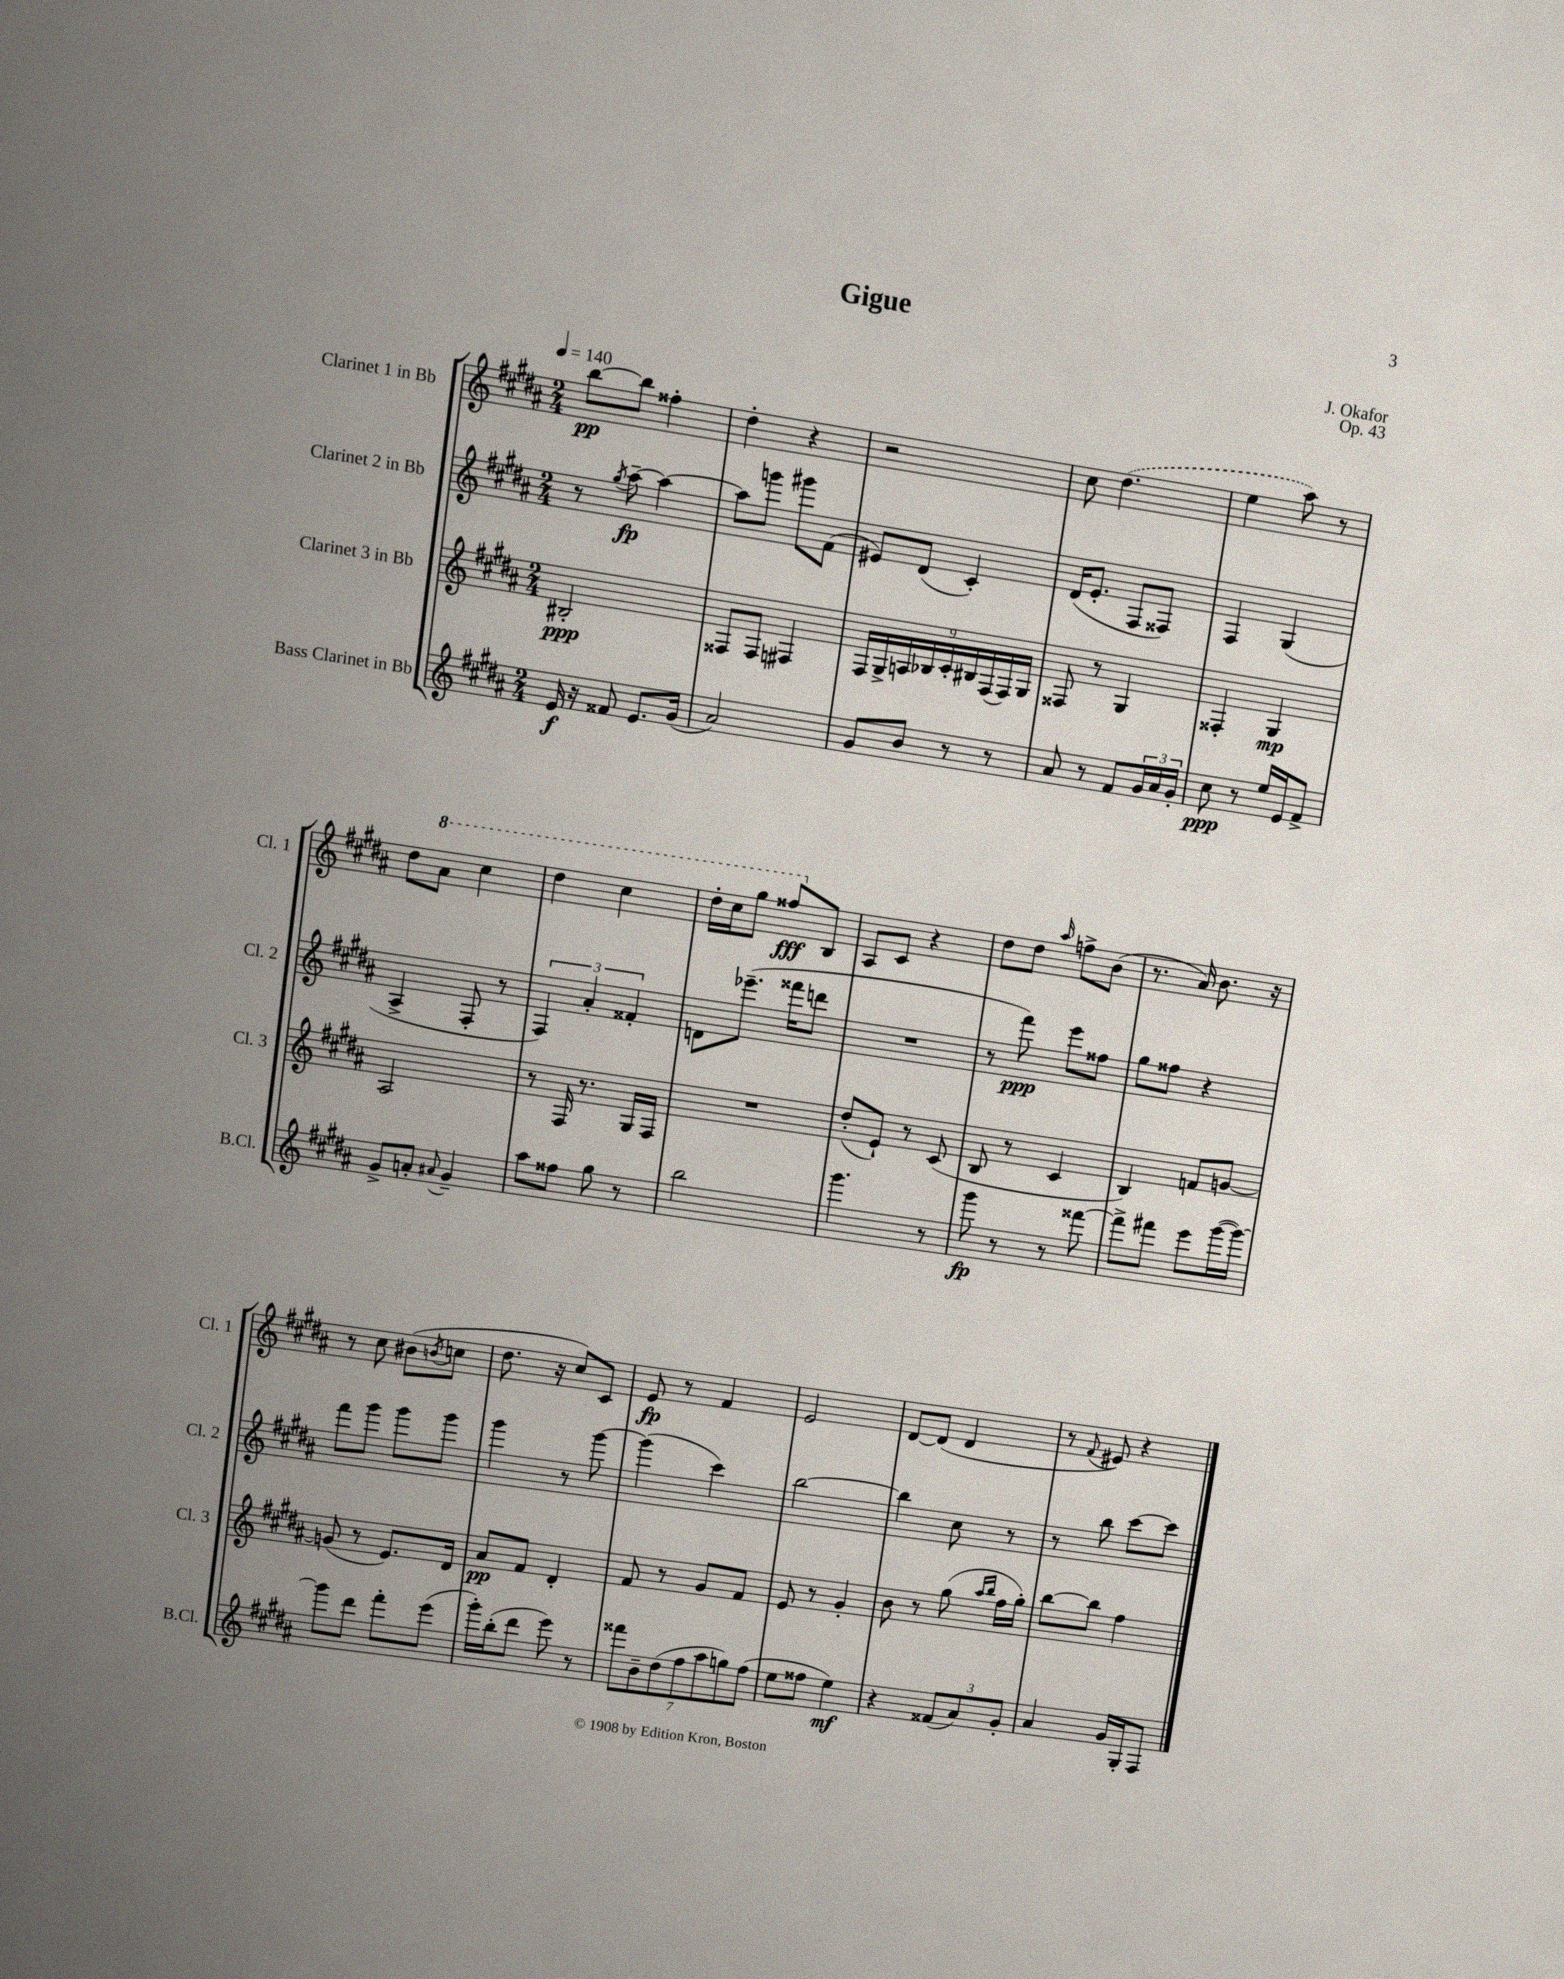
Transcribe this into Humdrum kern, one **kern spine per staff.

**kern	**dynam	**kern	**dynam	**kern	**dynam	**kern	**dynam
*part4	*part4	*part3	*part3	*part2	*part2	*part1	*part1
*staff4	*staff4	*staff3	*staff3	*staff2	*staff2	*staff1	*staff1
*I"Bass Clarinet in Bb	*	*I"Clarinet 3 in Bb	*	*I"Clarinet 2 in Bb	*	*I"Clarinet 1 in Bb	*
*I'B.Cl.	*	*I'Cl. 3	*	*I'Cl. 2	*	*I'Cl. 1	*
*clefG2	*	*clefG2	*	*clefG2	*	*clefG2	*
*k[f#c#g#d#a#]	*	*k[f#c#g#d#a#]	*	*k[f#c#g#d#a#]	*	*k[f#c#g#d#a#]	*
*M2/4	*	*M2/4	*	*M2/4	*	*M2/4	*
*MM140	*	*MM140	*	*MM140	*	*MM140	*
=1	=1	=1	=1	=1	=1	=1	=1
16e/	f	2B#X'/	ppp	8r	.	[8bb\L	pp
16r	.	.	.	.	.	.	.
.	.	.	.	8qgg#/	.	.	.
8f##X/	.	.	.	[8aa#~\	fp	8bb\J]	.
8.e/L	.	.	.	4aa#\_	.	4ff##X'\	.
(16g#/Jk	.	.	.	.	.	.	.
=2	=2	=2	=2	=2	=2	=2	=2
2a#/)	.	8F##X/L	.	8aa#\L]	.	4dd#'\	.
.	.	8F##/J	.	8gggn\J	.	.	.
.	.	4F#X/	.	8ggg#X\L	.	4r	.
.	.	.	.	(8f#\J	.	.	.
=3	=3	=3	=3	=3	=3	=3	=3
8g#/L	.	18F#/LL	.	8e#X/L)	.	2r	.
.	.	18G#^/	.	.	.	.	.
.	.	18An/	.	.	.	.	.
8b/J	.	.	.	(8d#/J	.	.	.
.	.	18B-X/	.	.	.	.	.
.	.	18c#'/	.	.	.	.	.
8r	.	.	.	4c#'/)	.	.	.
.	.	18B#X/	.	.	.	.	.
.	.	(18F#/	.	.	.	.	.
8r	.	.	.	.	.	.	.
.	.	18F#/)	.	.	.	.	.
.	.	18G#/JJ	.	.	.	.	.
=4	=4	=4	=4	=4	=4	=4	=4
8a#/	.	8F##X/	.	(16d#/KL	.	8cc#\	.
.	.	.	.	8.e'/J	.	.	.
8r	.	8r	.	.	.	(4.dd#\	.
8f#/L	.	4G#/	.	8F#/L	.	.	.
24g#/L	.	.	.	8F##X/J)	.	.	.
24a#/	.	.	.	.	.	.	.
24g#'/JJ	.	.	.	.	.	.	.
=5	=5	=5	=5	=5	=5	=5	=5
8cc#\	ppp	4F##X'/	.	4F#/	.	4ee\	.
8r	.	.	.	.	.	.	.
16ee/LL	.	4G#/	mp	(4G#/	.	8aa#\)	.
16e/J	.	.	.	.	.	.	.
8f#^/J	.	.	.	.	.	8r	.
!!LO:LB:g=z
=6	=6	=6	=6	=6	=6	=6	=6
8g#^/L	.	2A#/	.	4A#^/	.	8dd#\L	.
*	*	*	*	*	*	*8va	*
8an'/J	.	.	.	.	.	8aa#\J	.
8qqa#X/	.	.	.	.	.	.	.
4g#~/	.	.	.	8F#'/	.	4ccc#\	.
.	.	.	.	8r	.	.	.
=7	=7	=7	=7	=7	=7	=7	=7
8aa#\L	.	8r	.	6F#/)	.	4ddd#\	.
8ff##X\J	.	16F#/	.	.	.	.	.
.	.	.	.	6a#'/	.	.	.
.	.	8.r	.	.	.	.	.
8gg#\	.	.	.	.	.	4ccc#\	.
.	.	.	.	6f##X'/	.	.	.
8r	.	16G#/LL	.	.	.	.	.
.	.	16F#/JJ	.	.	.	.	.
=8	=8	=8	=8	=8	=8	=8	=8
2bb\	.	2r	.	8dn\L	.	16ddd#'\LL	.
.	.	.	.	.	.	16ccc#\J	.
.	.	.	.	(8.eee-X~\J	.	8ggg#\J	.
.	.	.	.	.	.	8fff##X/L	fff
.	.	.	.	16fff##X\KL	.	.	.
*	*	*	*	*	*	*X8va	*
.	.	.	.	8dddn\J	.	8B/J	.
=9	=9	=9	=9	=9	=9	=9	=9
4.ggg#\	.	(8dd#'/L	.	2r	.	8A#/L	.
.	.	8e`/J)	.	.	.	8c#/J	.
.	.	8r	.	.	.	4r	.
8r	.	(8c#/	.	.	.	.	.
=10	=10	=10	=10	=10	=10	=10	=10
8ggg#\	fp	8B/	.	8r	.	8dd#\L	.
8r	.	8r	.	8fff#\)	ppp	8dd#\J	.
.	.	.	.	.	.	16qqaa#/	.
8r	.	4c#/	.	8eee\L	.	8ffn^\L	.
[8fff##X\	.	.	.	8ff##X\J	.	(8b\J	.
=11	=11	=11	=11	=11	=11	=11	=11
8fff##^\L]	.	4B/)	.	8gg#\L	.	8.r	.
8fff#X\J	.	.	.	8ff##X\J	.	.	.
.	.	.	.	.	.	16a#/)	.
8eee\L	.	8fn/L	.	4r	.	8.b\	.
([16ggg#\L	.	[8gn/J	.	.	.	.	.
16ggg#\JJ_)	.	.	.	.	.	16r	.
!!LO:LB:g=z
=12	=12	=12	=12	=12	=12	=12	=12
8ggg#\L]	.	(8gn/]	.	8fff#\L	.	8r	.
8ddd#\J	.	8r	.	8ggg#\J	.	8cc#\	.
8fff#'\L	.	8.e/L)	.	8ggg#\L	.	(8b#X\L	.
.	.	.	.	.	.	8qbn/	.
(8eee\J	.	.	.	8ggg#\J	.	8ccn\J	.
.	.	16d#/Jk	.	.	.	.	.
=13	=13	=13	=13	=13	=13	=13	=13
16ggg#'\LL)	.	8a#/L	pp	4ggg#\	.	8.dd#\	.
(16bb'\J	.	.	.	.	.	.	.
8ddd#\J	.	8f#/J	.	.	.	.	.
.	.	.	.	.	.	16r	.
8eee\)	.	4d#'/	.	8r	.	8cc#/L)	.
8r	.	.	.	[8ggg#\	.	8c#/J	.
=14	=14	=14	=14	=14	=14	=14	=14
14fff##X\L	.	8f#/	.	(4ggg#\]	.	8e/	fp
14b~\	.	.	.	.	.	.	.
.	.	8r	.	.	.	8r	.
(14dd#\	.	.	.	.	.	.	.
14ff#\	.	.	.	.	.	.	.
.	.	8g#/L	.	4ccc#\)	.	4f#/	.
14aa#\	.	.	.	.	.	.	.
14ggn\)	.	.	.	.	.	.	.
.	.	8f#/J	.	.	.	.	.
(14ff#\J	.	.	.	.	.	.	.
=15	=15	=15	=15	=15	=15	=15	=15
8ee\L	.	8e/	.	[2bb\	.	2e/	.
8ff##X\J	.	8r	.	.	.	.	.
4ee\)	mf	4g#'/	.	.	.	.	.
=16	=16	=16	=16	=16	=16	=16	=16
4r	.	8b\	.	4bb\]	.	[8d#/L	.
.	.	8r	.	.	.	(8d#/J]	.
(12f##X/L	.	(8gg#\	.	8cc#\	.	4d#/	.
12a#/)	.	.	.	.	.	.	.
.	.	16qqaa#/LL	.	.	.	.	.
.	.	16qqbb/JJ	.	.	.	.	.
.	.	16ff#\LL	.	8r	.	.	.
12g#'/J	.	.	.	.	.	.	.
.	.	16gg#'\JJ)	.	.	.	.	.
=17	=17	=17	=17	=17	=17	=17	=17
4a#/	.	[8bb\L	.	8r	.	8r	.
.	.	.	.	.	.	8qqf#/	.
.	.	8bb\J]	.	8bb\	.	8e#X/)	.
16g#/LL	.	4ff#\	.	[8ccc#\L	.	4r	.
16G#'/J	.	.	.	.	.	.	.
8F#/J	.	.	.	8ccc#\J]	.	.	.
==	==	==	==	==	==	==	==
*-	*-	*-	*-	*-	*-	*-	*-
